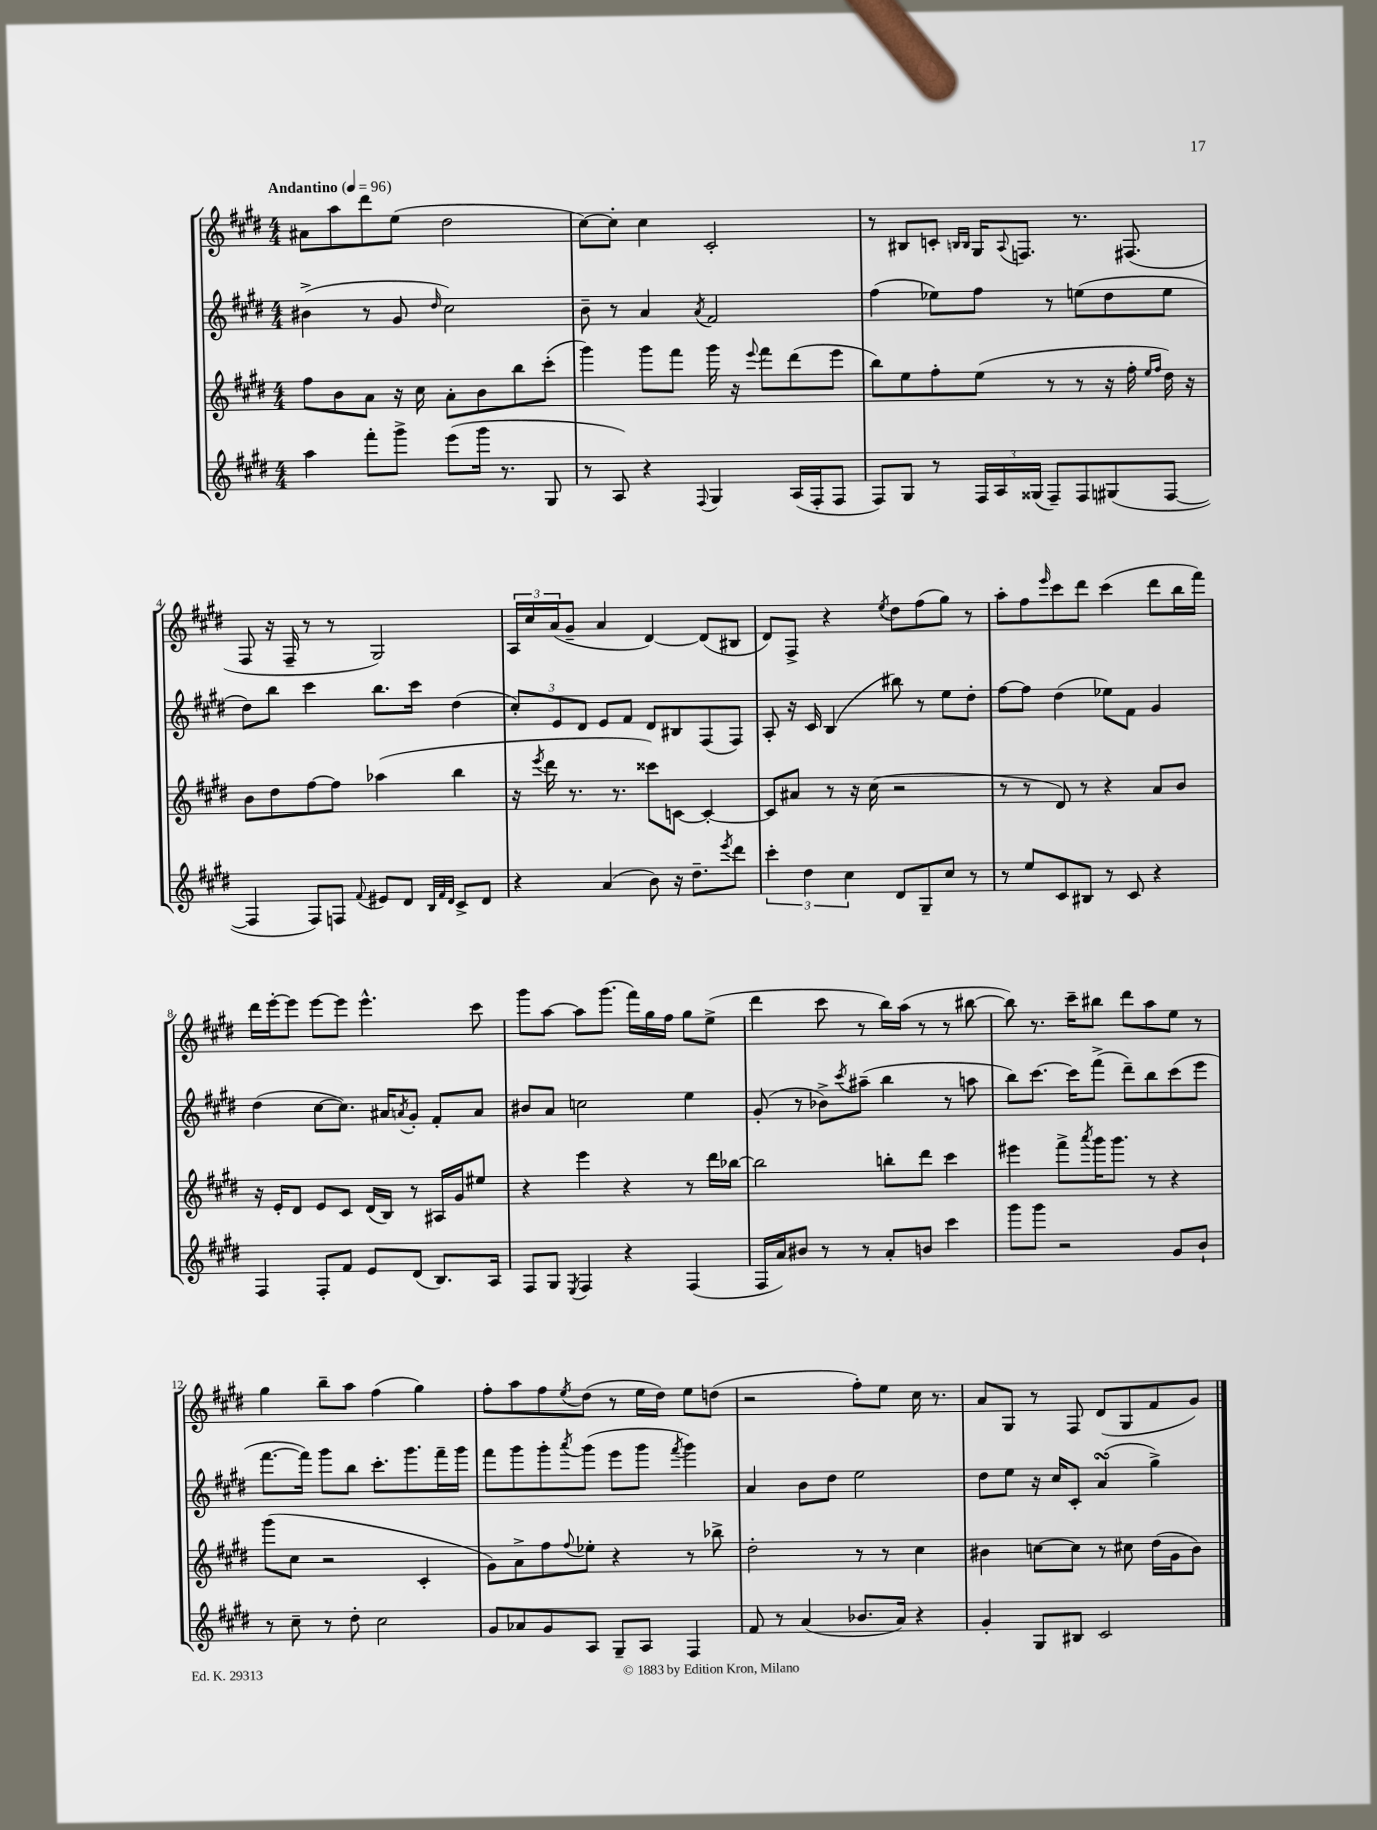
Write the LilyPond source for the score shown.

<<
\new StaffGroup <<
\new Staff = "s0" {
    \clef treble \key e \major \numericTimeSignature \time 4/4 \tempo "Andantino" 4 = 96
    ais'8 a''8 dis'''8 e''8( dis''2 |
    cis''8~) cis''8-. cis''4 cis'2-. |
    r8 bis8 c'8-. \grace { b16 b16 } gis16 \appoggiatura { a8 } f8. r8. fis8.( |
    fis8 r16 fis16-- r8 r8 gis2) |
    \tuplet 3/2 { a16 cis''16 a'16( } gis'8-- a'4 dis'4~) dis'8( bis8 |
    dis'8) fis8-> r4 \acciaccatura { e''8 } dis''8 fis''8( gis''8) r8 |
    a''8-. fis''8 \grace { e'''16 } cis'''8 dis'''8 cis'''4( dis'''8 b''16 fis'''16) |
    dis'''16 e'''16~-. e'''8 e'''8~ e'''8 e'''4.-^ cis'''8 |
    gis'''8 a''8~ a''8 gis'''8.( fis'''16) gis''16 fis''16 gis''8 e''8->( |
    dis'''4 cis'''8 r8 b''16) a''16( r8 r8 bis''8~ |
    bis''8) r8. cis'''16-- bis''8 dis'''8 a''8 e''8 r8 |
    gis''4 b''8-- a''8 fis''4( gis''4) |
    fis''8-. a''8 fis''8 \acciaccatura { e''8 } dis''8( r8 e''16 dis''16) e''8 d''8( |
    r2 fis''8-.) e''8 cis''16 r8. |
    a'8 gis8 r8 fis8 dis'8( gis8 fis'8 gis'8) \bar "|." |
}
\new Staff = "s1" {
    \clef treble \key e \major \numericTimeSignature \time 4/4
    bis'4->( r8 gis'8 \grace { dis''16 } cis''2) |
    b'8-- r8 a'4 \acciaccatura { a'8 } fis'2 |
    fis''4( ees''8) fis''8 r8 e''8( dis''8 e''8 |
    dis''8) b''8 cis'''4 b''8. cis'''16 dis''4( |
    \tuplet 3/2 { cis''8-.) e'8 dis'8 } e'8 fis'8 dis'8 bis8 fis8( fis8) |
    a8-. r16 cis'16 b4( bis''8) r8 e''8 dis''8-. |
    fis''8~ fis''8 dis''4( ees''8) fis'8 gis'4 |
    dis''4( cis''8~ cis''8.) ais'16 \acciaccatura { a'8 } gis'8-. fis'8-. a'8 |
    bis'8 a'8 c''2 e''4 |
    gis'8-.( r8 bes'8->) \acciaccatura { cis'''8 } ais''8--( b''4 r8 a''8 |
    b''8) cis'''8.~ cis'''16 fis'''8->( dis'''8--) b''8 cis'''8( e'''8 |
    fis'''8.~ fis'''16) gis'''8 b''8 cis'''8.-. gis'''8. fis'''16-- gis'''16 |
    fis'''8 gis'''8 gis'''8-. \acciaccatura { a'''8 } gis'''8( e'''8 gis'''8 \acciaccatura { fis'''8 } gis'''4) |
    a'4 b'8 dis''8 e''2 |
    dis''8 e''8 r16 cis''16 cis'8-. a'4\turn( gis''4->) \bar "|." |
}
\new Staff = "s2" {
    \clef treble \key e \major \numericTimeSignature \time 4/4
    fis''8 b'8 a'8 r16 cis''16 a'8-. b'8 b''8 cis'''8-.( |
    gis'''4) gis'''8 fis'''8 gis'''16 r16 \appoggiatura { e'''8 } fis'''8 dis'''8( e'''8 |
    b''8) e''8 fis''8-. e''8( r8 r8 r16 fis''16-. \grace { e''16 fis''16 } dis''16) r16 |
    b'8 dis''8 fis''8~ fis''8 aes''4( b''4 |
    r16 \acciaccatura { e'''8 } dis'''16 r8. r8. cisis'''8) c'8~ c'4~-. |
    c'8 ais'8 r8 r16 cis''16( r2 |
    r8 r8 dis'8) r8 r4 a'8 b'8 |
    r16 e'16-. dis'8 e'8 cis'8 dis'16( b16) r8 ais16 gis'16 eis''8 |
    r4 e'''4 r4 r8 dis'''16 bes''16~ |
    bes''2 b''8-. dis'''8 cis'''4 |
    eis'''4 fis'''8-> \acciaccatura { a'''8 } gis'''16 gis'''8. r8 r4 |
    gis'''8( cis''8 r2 cis'4-. |
    gis'8) a'8-> fis''8 \appoggiatura { fis''8 } ees''8-. r4 r8 bes''8-> |
    dis''2-. r8 r8 cis''4 |
    bis'4 c''8~ c''8 r8 cis''8 dis''16( gis'16 bis'8) \bar "|." |
}
\new Staff = "s3" {
    \clef treble \key e \major \numericTimeSignature \time 4/4
    a''4 fis'''8-. gis'''8-> e'''8( gis'''16 r8. gis8 |
    r8 a8) r4 \appoggiatura { fis8 } gis4 a16( fis16-. fis8 |
    fis8) gis8 r8 \tuplet 3/2 { fis16 a16 gisis16( } fis8--) fis8 gis8( fis8~ |
    fis4 fis8) f8 \appoggiatura { fis'8 } eis'8 dis'8 \grace { b32 fis'32 dis'32 } cis'8-> dis'8 |
    r4 a'4( b'8) r16 dis''8.-- \acciaccatura { e'''8 } dis'''8 |
    \tuplet 3/2 { cis'''4-. dis''4 cis''4 } dis'8 gis8-- cis''8 r8 |
    r8 e''8 cis'8 bis8 r8 cis'8 r4 |
    fis4 fis8-. fis'8 e'8 dis'8( b8.) a16 |
    fis8 gis8 \acciaccatura { e8 } fis4 r4 fis4( |
    fis16 a'16) bis'8 r8 r8 a'8-. b'8 cis'''4 |
    gis'''8 gis'''8 r2 gis'8 b'8-! |
    r8 cis''8-- r8 dis''8-. cis''2 |
    gis'8 aes'8 gis'8 a8 gis8-- a8 fis4 |
    fis'8 r8 a'4( bes'8. a'16) r4 |
    gis'4-. gis8 bis8 cis'2 \bar "|." |
}
>>
>>
